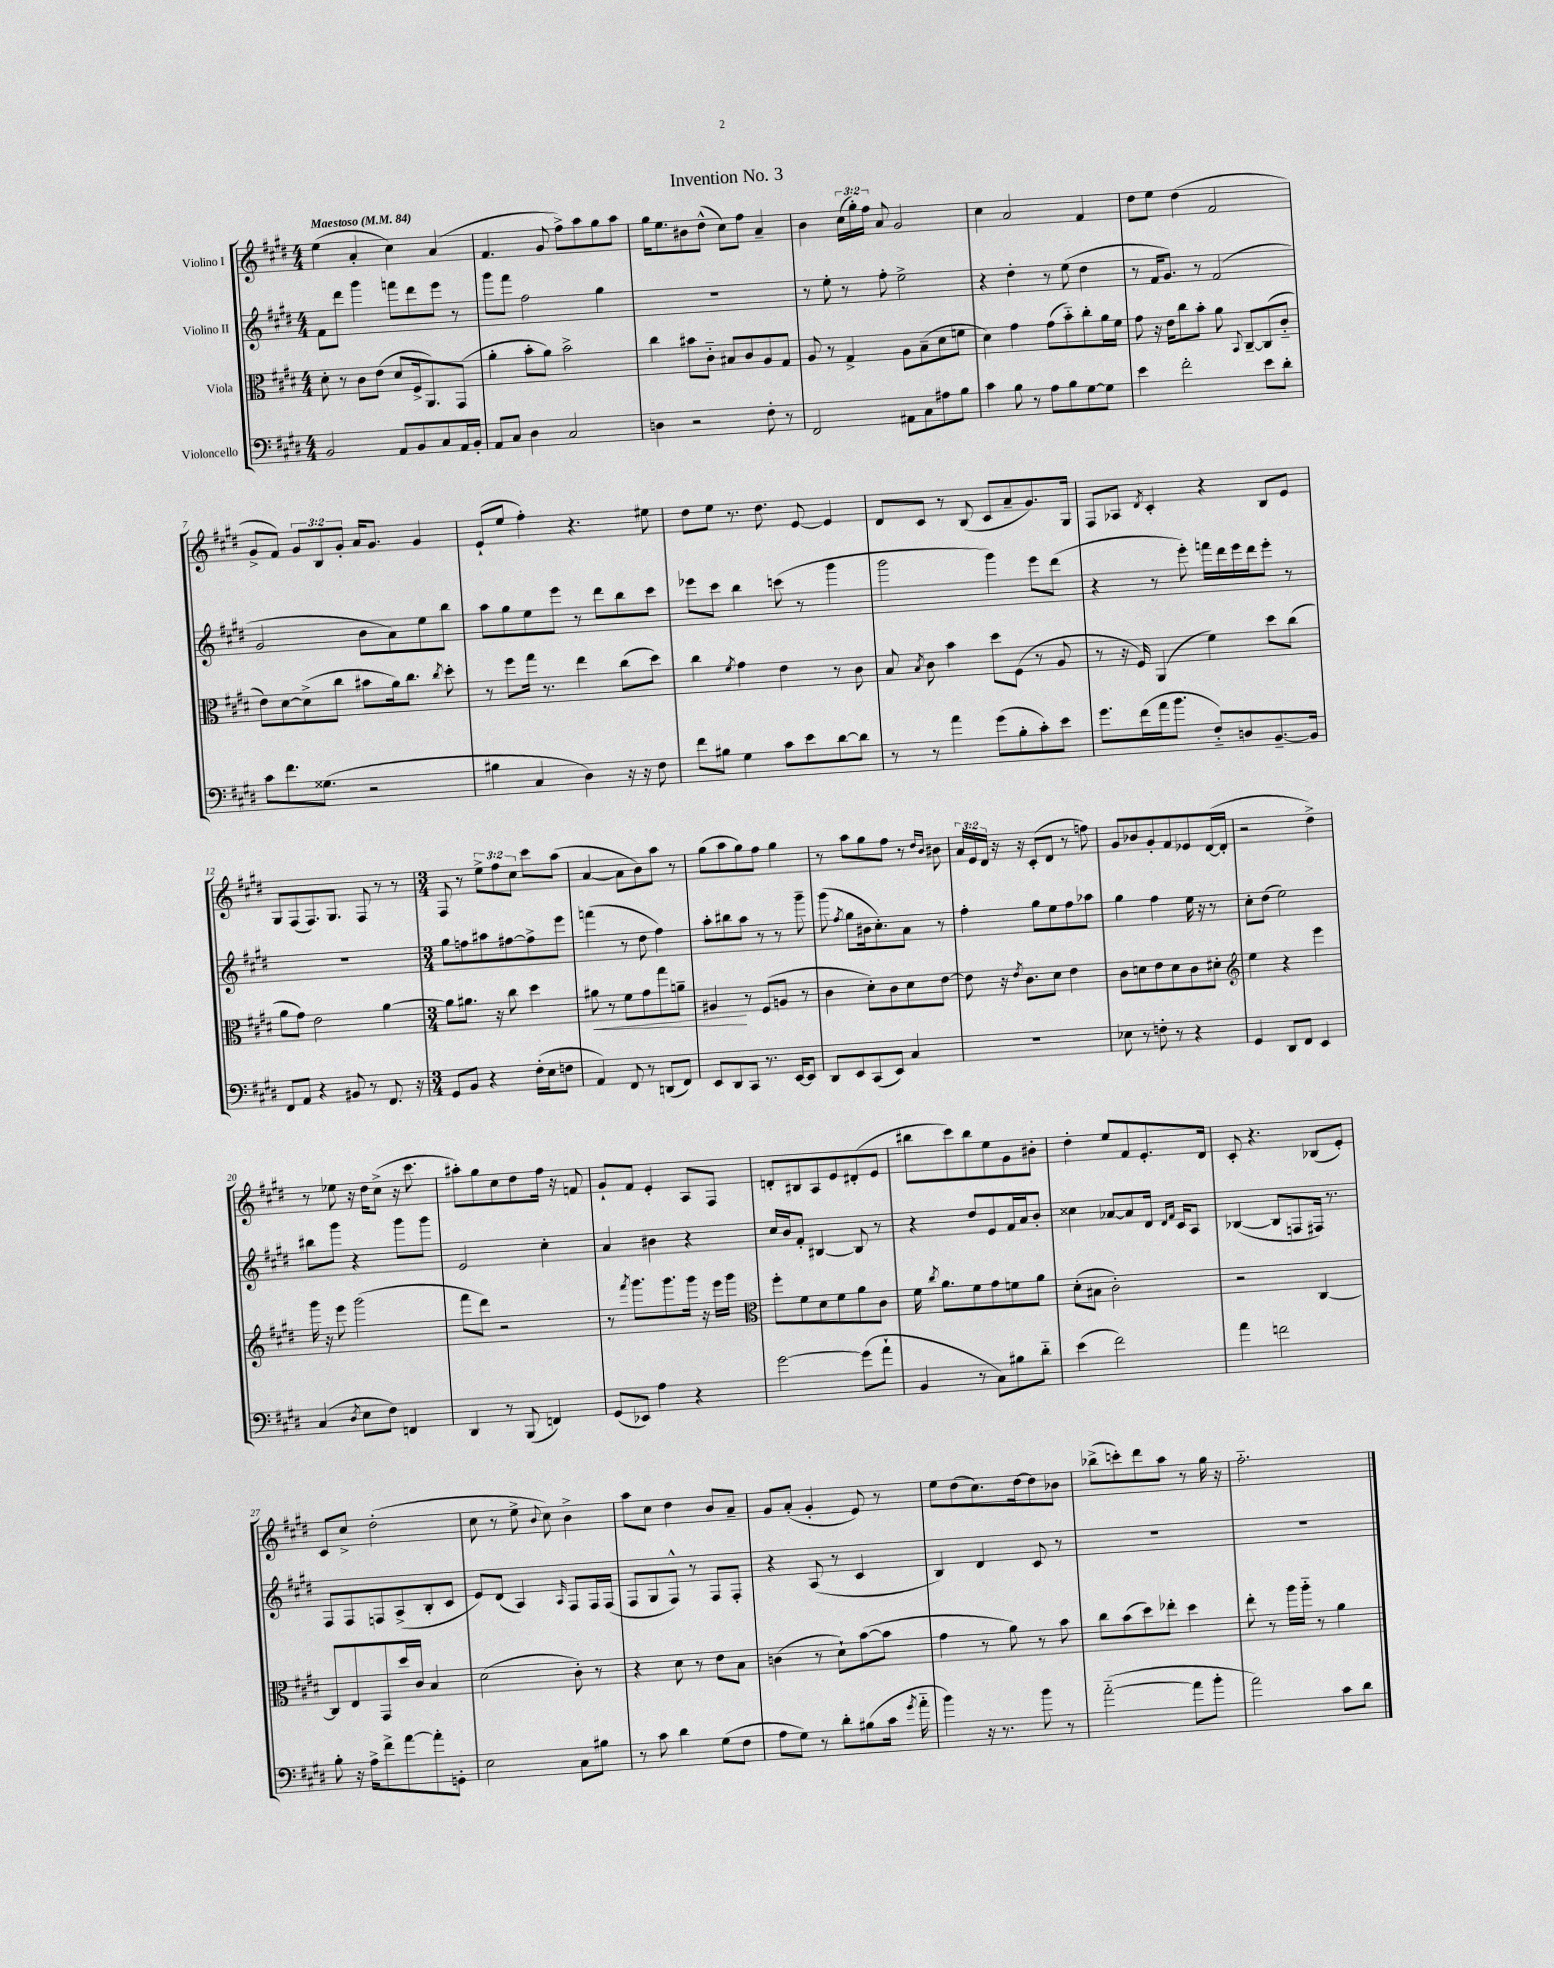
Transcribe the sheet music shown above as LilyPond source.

\header { title = "Invention No. 3" }
<<
\new StaffGroup <<
\new Staff = "s0" \with { instrumentName = "Violino I" } {
    \clef treble \key e \major \numericTimeSignature \time 4/4 \override Staff.TupletNumber.text = #tuplet-number::calc-fraction-text \tempo "Maestoso" 4 = 84
    \autoBeamOff e''4( a'4-. cis''4) a'4( |
    fis'4. gis'8 fis''8[->) a''8 gis''8 a''8] |
    gis''16[ e''8. bis'8 dis''8]-^( cis''8[) fis''8] a'4-- |
    b'4 \tuplet 3/2 { cis''16[( gis''16-.) fis''16] } a'8 gis'2 |
    cis''4 a'2 fis'4 |
    dis''8[ e''8] dis''4( fis'2 |
    gis'8[-> fis'8]) \tuplet 3/2 { gis'8[ b8 gis'8]-. } a'16[ gis'8.] gis'4 |
    e'8[-!( e''8] fis''4-.) r4. eis''8 |
    dis''8[ e''8] r8. dis''8. e'8~ e'4 |
    dis'8[ cis'8] r8 b8( cis'8[ a'8-- gis'8.) gis16] |
    fis8[ aes8] \acciaccatura { dis'8 } cis'4-. r4 b8[ e'8] |
    gis8[ fis8( fis8.) gis8.] fis8 r8 r8 |
    \numericTimeSignature \time 3/4 fis8 r8 \tuplet 3/2 { e''8[-> fis''8 cis''8] } cis'''8[ a''8]( |
    a'4~ a'8[ b'8) a''8] r8 |
    gis''8[( a''8 gis''8) fis''8] gis''4 |
    r8 a''8[ gis''8 fis''8] r8 \grace { dis''16[ b'16] } bis'8 |
    \tuplet 3/2 { a'16[ e'16 dis'16] } r16 r16 cis'8[-.( dis'8] r8 f''8) |
    gis'8[ bes'8 gis'8-. fis'8 ees'8 dis'16~( dis'16]-. |
    r2 dis''4->) |
    r8 ees''8 r16 dis''16[ cis''8]->( r16 cis'''8. |
    ais''8[-.) gis''8 cis''8 dis''8 fis''16] r16 f'8 |
    gis'8[-! fis'8] e'4-. a8[ fis8] |
    d'8[-. bis8 a8 e'8 dis'8-.( e'8] |
    bis''8[ cis'''8) bis''8 e''8 gis'8 bis'8]-. |
    dis''4-. e''8[ fis'8 e'8.-. dis'16] |
    cis'8-. r4. bes8[( e'8]-.) |
    cis'8[ cis''8]-> dis''2-.( |
    cis''8 r8 e''8-> \appoggiatura { b'8 } cis''8) b'4-> |
    a''8[ cis''8] dis''4 b'8[ a'8]-- |
    gis'8[ a'8]-.( gis'4-. e'8) r8 |
    e''8[ dis''8( cis''8.) dis''16~ dis''8 bes'8] |
    bes''8[->( c'''8-.) dis'''8 a''8] r8 gis''16 r16 |
    fis''2.-_ \bar "|." |
}
\new Staff = "s1" \with { instrumentName = "Violino II" } {
    \clef treble \key e \major \numericTimeSignature \time 4/4
    \autoBeamOff fis'8[ dis'''8] gis'''4 f'''8[ dis'''8 e'''8] r8 |
    gis'''8[ fis'''8] fis''2 gis''4 |
    R1 |
    r8 e''8-. r8 fis''8-. e''2-> |
    r4 dis''4-. r8 e''8( dis''4 |
    r8 fis'16[ gis'8.]) r8 fis'2( |
    gis'2 b'8[ a'8) e''8 b''8] |
    a''8[ gis''8 e''8 e'''8] r8 dis'''8[ b''8 cis'''8] |
    ees'''8[ cis'''8] b''4 c'''8( r8 gis'''4 |
    gis'''2 gis'''4) e'''8[ dis'''8]( |
    r4 r8 e'''8-.) f'''16[ dis'''16 e'''16 dis'''16 e'''8]-. r8 |
    R1 |
    \numericTimeSignature \time 3/4 gis''8[ f''8 ais''8 fis''8~ fis''8-> e'''8] |
    f'''4( r8 dis''8 fis''4) |
    a''8[-. bis''8 a''8] r8 r8 gis'''8-- |
    gis'''8( \acciaccatura { fis''8 } gis''8[ bis'16 cis''8.-.) a'8] r8 |
    fis''4-. gis''8[ e''8 fis''8 aes''8] |
    gis''4 fis''4 e''16 r16 r8 |
    cis''8[-. dis''8]( e''2) |
    bis''8[ gis'''8] r4 gis'''8[ gis'''8] |
    e'2 cis''4-. |
    a'4 bis'4 r4 |
    cis''16[ b'16 fis'8]-. bis4~ bis8 r8 |
    r4 dis''8[ e'8 fis'16 a'16 b'8]-. |
    cisis''4 aes'8[~ aes'8 dis'16] \grace { dis'16[ fis'16] } cis'16[ a8] |
    bes4~( bes8[ f8 fis16]) r8. |
    fis8[ fis8 f8 a8->( b8-. cis'8] |
    e'8[) dis'8]( a4) \grace { a16 } fis8[ fis16 fis16]( |
    fis8[ gis8 fis8]-^) r8 fis8[ fis8]-. |
    r4 a8( r8 cis'4 |
    b4) dis'4 cis'8 r8 |
    R2. |
    R2. \bar "|." |
}
\new Staff = "s2" \with { instrumentName = "Viola" } {
    \clef alto \key e \major \numericTimeSignature \time 4/4
    \autoBeamOff dis'8-. r8 cis'8[ e'8]( dis'8[ fis16-> a,8.) gis,8]( |
    a'4-. b'8[-. a'8]) b'2-> |
    cis''4 bis'8[ cis'8]-_ bis8[ cis'8 a8 gis8] |
    a8 r8 gis4-> a8[ b8--( dis'8 f'8] |
    dis'4) gis'4 gis'8[( b'8-_) cis''8-. a'16 fis'16] |
    gis'8 r16 e'16[ cis''8 b'8]-. a'8 \appoggiatura { b,8 } cis8[~-- cis8( cis'8]-_ |
    e'8[) dis'8~ dis'8->( cis''8] bis'8[ a'16) cis''8.] \acciaccatura { cis''8 } dis''8-. |
    r8 fis''8[ gis''16] r8. e''4 cis''8[( dis''8]) |
    cis''4 \acciaccatura { fis'8 } gis'4 e'4 r8 cis'8 |
    b8 \acciaccatura { b8 } cis'8 b'4 dis''8[ fis8]( r8 a8 |
    r8 r16 fis16) a,4( fis'4) dis''8[ cis''8]( |
    a'8[ gis'8]) e'2 a'4~ |
    \numericTimeSignature \time 3/4 a'8[ ais'8.] r16 cis''8 dis''4 |
    ais'8\< r8 fis'8[ gis'8 gis''8 a'8]-- |
    ais4\! r8 fis8[( a8] r8 |
    cis'4 dis'8[-.) cis'8 dis'8 e'8]~ |
    e'8 r16 \acciaccatura { e'8 } cis'8.[ dis'8] e'4 |
    cis'8[ d'8 e'8 d'8 cis'8 dis'8]-. |
    \clef treble e''4 r4 e'''4 |
    gis'''16 r16 e'''8 gis'''2( |
    fis'''8[ dis'''8]) r2 |
    r8 \acciaccatura { fis'''8 } gis'''8.[ gis'''8. gis'''16] r16 e'''16[ gis'''16] |
    \clef alto fis''8[-. fis'8 dis'8 fis'8 a'8 cis'8] |
    fis'16 \acciaccatura { cis''8 } a'8.[ fis'8 gis'8 f'8 a'8] |
    dis'8[-.( bis8] cis'2-.) |
    r2 cis4~ |
    cis8[ e8 gis,8 dis''16 cis'16] b4 |
    dis'2( cis'8-.) r8 |
    r4 dis'8 r8 e'8[ b8] |
    c'4( r8 dis'8[-!) b'8~( b'8] |
    gis'4 r8 a'8) r8 b'8 |
    cis''8[ b'8( dis''8) ees''8]-. dis''4 |
    e''8-. r8 a''16[ a''16]-_ r8 a'4 \bar "|." |
}
\new Staff = "s3" \with { instrumentName = "Violoncello" } {
    \clef bass \key e \major \numericTimeSignature \time 4/4
    \autoBeamOff b,2 a,8[ b,8 cis8 a,16 b,16]-. |
    a,8[ cis8] dis4 cis2 |
    d4 r2 fis8-. r8 |
    fis,2 ais,8[ cis8 ais8 b8] |
    cis'4 b8 r8 a8[ b8 gis8~ gis8] |
    e'4 fis'2-. e'8[ dis'8]-. |
    cis'8[ fis'8. gisis8.]( r2 |
    bis4 cis4 dis4) r16 r16 fis8 |
    fis'8[ bis8] gis4 cis'8[ e'8 dis'8~ dis'8] |
    r8 r8 a'4 gis'8[( b8-. cis'8-.) e'8] |
    gis'8.[ fis'16( a'16 b'8.] fis8[-_) d8 b,8.~-- b,16] |
    fis,8[ a,8] r4 bis,8 r8 fis,8. r16 |
    \numericTimeSignature \time 3/4 gis,8[ b,8] r4 fis16[-.( e16 f8] |
    a,4) fis,8 r8 d,8[( fis,8]) |
    e,8[ dis,8 cis,8] r8. e,16[~ e,8] |
    dis,8[ e,8 cis,8( e,8]) cis4 |
    R2. |
    ees8 r8 f8-. r8 r4 |
    gis,4 dis,8[ fis,8] e,4 |
    cis4( \acciaccatura { dis8 } e8[ fis8]) f,4 |
    dis,4 r8 b,,8( f,4) |
    gis,8[( ees,8]) a4 r4 |
    gis'2~ gis'8[( a'8]-! |
    b,4 r8 cis8[) bis8 dis'8]-_ |
    e'4( fis'2) |
    a'4 f'2 |
    b8-. r16 a16[-> fis'8-> a'8~ a'8-. g,8]-. |
    e2 cis8[ bis8] |
    r8 cis'8 dis'4 gis8[( fis8] |
    a8[ gis8]) r8 dis'8[-. bis8( cis'16] \acciaccatura { gis'8 } a'16-_ |
    b'4) r16 r8. b'8 r8 |
    a'2~-_( a'8[ b'8]-. |
    a'2) cis'8[ dis'8] \bar "|." |
}
>>
>>
